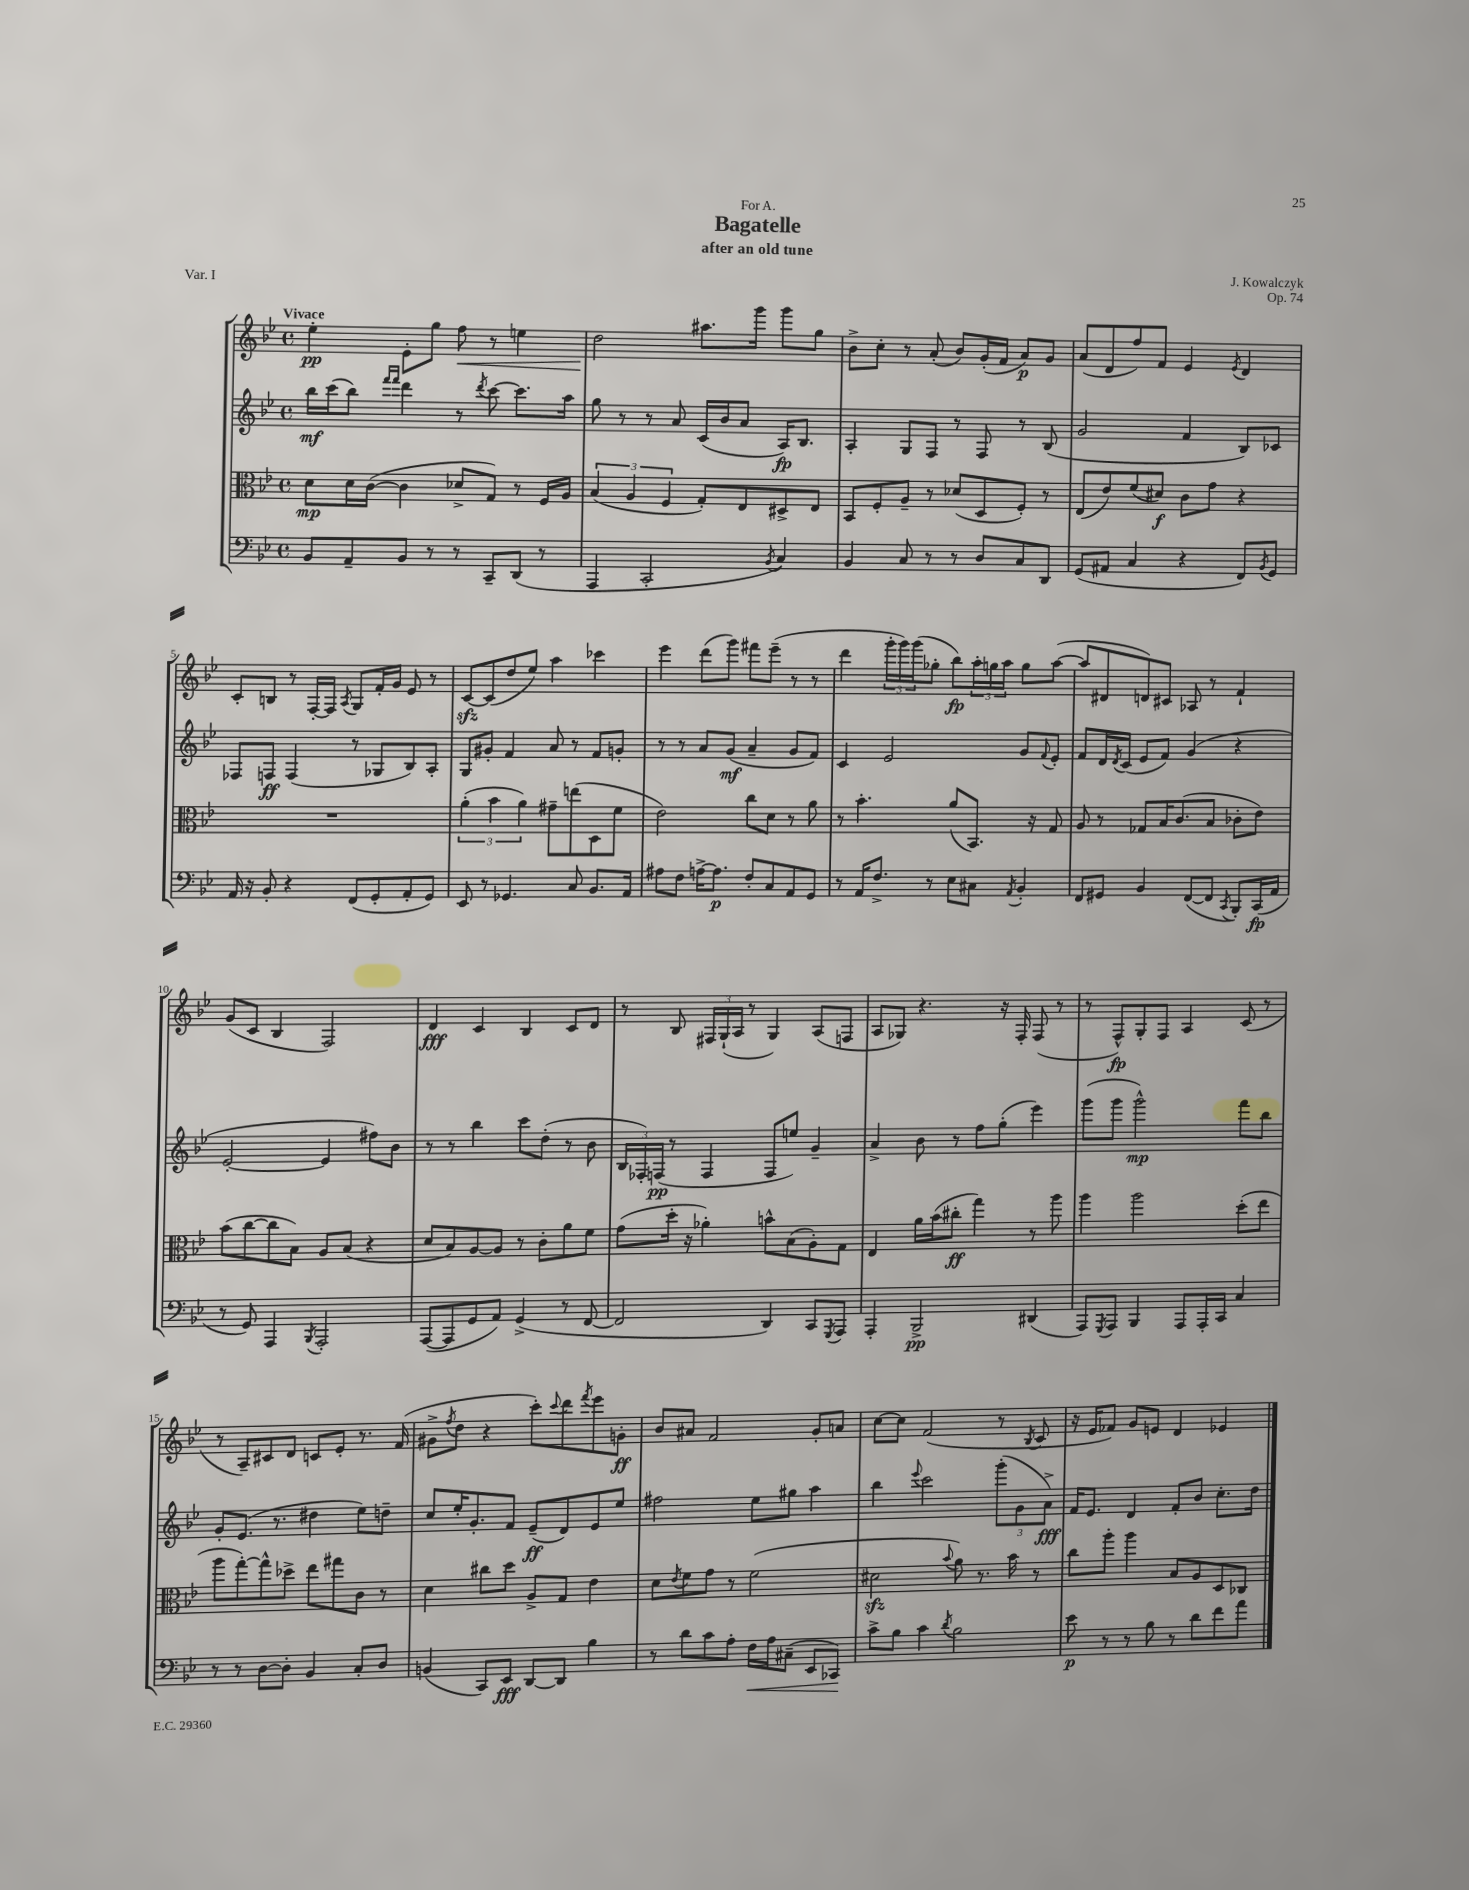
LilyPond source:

\header { title = "Bagatelle" composer = "J. Kowalczyk" subtitle = "after an old tune" dedication = "For A." opus = "Op. 74" piece = "Var. I" }
<<
\new StaffGroup <<
\new Staff = "s0" {
    \clef treble \key bes \major \defaultTimeSignature \time 4/4 \tempo "Vivace"
    ees''4-.\pp ees'8-. g''8 f''8\< r8 e''4 |
    d''2\! ais''8. g'''16 g'''8 g''8 |
    bes'8-> c''8-. r8 a'8-.( bes'8) g'16-.( f'16 a'8\p) g'8 |
    a'8( d'8 f''8) f'8 ees'4 \acciaccatura { ees'8 } d'4 |
    c'8-. b8 r8 f16~-. f16 \acciaccatura { a8 } g8 f'16-. g'16 ees'8 r8 |
    c'8~\sfz c'8( d''8 ees''8) a''4 ces'''4 |
    ees'''4 d'''8( g'''8) fis'''8 ees'''8--( r8 r8 |
    d'''4 \tuplet 3/2 { g'''16-. g'''16) g'''16( } ges''8-. bes''8\fp) \tuplet 3/2 { a''16-. g''16 a''16 } g''8 a''8~( |
    a''8 dis'8 d'8) cis'8 aes8 r8 f'4-! |
    g'8( c'8 bes4 f2) |
    d'4\fff c'4 bes4 c'8 d'8 |
    r8 bes8 \tuplet 3/2 { fis16 g16-!( a16 } r8 g4) a8( f8 |
    a8 ges8) r4. r16 f16-. f8( r8 |
    r8 f8-^\fp) g8-. f8 a4 c'8( r8 |
    r8 a8--) cis'8 d'8 c'8 ees'8-. r8. f'16( |
    gis'8-> \acciaccatura { f''8 } d''8 r4 c'''8-.) \appoggiatura { c'''8 } d'''8 \acciaccatura { f'''8 } ees'''8 g'8-.\ff |
    bes'8 ais'8 f'2 g'8-. a'8 |
    c''8~ c''8 f'2( r8 \acciaccatura { bes8 } c'8 |
    r16 ees'16 fes'8) g'8 e'8 d'4 ees'4 \bar "|." |
}
\new Staff = "s1" {
    \clef treble \key bes \major \defaultTimeSignature \time 4/4
    bes''16\mf c'''16( bes''8) \grace { f'''16 f'''16 } d'''4 r8 \acciaccatura { d'''8 } c'''8~ c'''8. a''16 |
    g''8 r8 r8 a'8 c'16( bes'16 a'8 a16\fp) bes8. |
    a4-. g8 f8 r8 f8 r8 bes8( |
    g'2 f'4 bes8) ces'8 |
    fes8 f8\ff f4( r8 ges8 bes8) a8-. |
    g8 gis'8-. f'4 a'8 r8 f'8 g'8-. |
    r8 r8 a'8 g'8\mf( a'4-- g'8 f'8) |
    c'4 ees'2 g'8 \appoggiatura { f'8 } ees'8-. |
    f'8 d'16 \acciaccatura { d'8 } c'16( ees'8 f'8) g'4( r4 |
    ees'2~-. ees'4 fis''8) bes'8 |
    r8 r8 bes''4 c'''8 d''8-.( r8 bes'8 |
    \tuplet 3/2 { bes16 fes16-.) f16\pp( } r8 f4 f8 e''8) g'4-- |
    a'4-> bes'8 r8 f''8 g''8-.( ees'''4) |
    g'''8( g'''8 g'''2-^\mp) f'''8 bes''8 |
    g'8-. ees'8.( r8. dis''4 ees''8) d''8-- |
    c''8 ees''16-. g'8.-. f'8 ees'8--\ff( d'8) ees'8 ees''8 |
    fis''2 ees''8 gis''8 a''4 |
    bes''4 \appoggiatura { ees'''8 } c'''2 \tuplet 3/2 { g'''8-.( g'8 a'8->\fff) } |
    f'16 ees'8. d'4 f'8-. bes'8 c''8.-. d''16 \bar "|." |
}
\new Staff = "s2" {
    \clef alto \key bes \major \defaultTimeSignature \time 4/4
    d'8\mp d'16 c'16~( c'4 des'8-> g8) r8 f16 a16 |
    \tuplet 3/2 { bes4( a4 f4 } g8-.) ees8 dis8-> ees8 |
    bes,8 f8-. a8-- r8 des'8( d8 f8-.) r8 |
    ees8( ees'8) f'8( dis'8\f) c'8 g'8 r4 |
    R1 |
    \tuplet 3/2 { a'4-.( bes'4 a'4) } gis'8-- e''8( d8 f'8 |
    ees'2) c''8 d'8 r8 a'8 |
    r8 bes'4.-. a'8( bes,8.) r16 g8 |
    a8 r8 ges8 bes16 c'8.( bes8 ces'8-. ees'8) |
    bes'8( c''8~ c''8 bes8) a8 bes8( r4 |
    d'8 bes8) a8~ a8 r8 c'8-. a'8 f'8 |
    g'8( d''16-. r16 aes'4-.) b'8-^ bes8( a8-.) g8 |
    ees4 a'16 bes'16( cis''8-.\ff g''4) r8 a''8 |
    a''4 a''2 d''8-.( ees''8 |
    a''8 g''8~-.) g''8-^ des''8-> ees''8 gis''8 c'8 r8 |
    d'4 cis''8 d''8 a8-> g8 ees'4 |
    d'8 \acciaccatura { ees'8 } f'8 g'8 r8 f'2( |
    dis'2\sfz \appoggiatura { bes'8 } a'8) r8. bes'16 r8 |
    c''8 a''8-. a''4 bes8 a8 d8 ces8 \bar "|." |
}
\new Staff = "s3" {
    \clef bass \key bes \major \defaultTimeSignature \time 4/4
    bes,8 a,8-- bes,8 r8 r8 c,8-- d,8( r8 |
    a,,4 c,2-. \acciaccatura { bes,8 } c4) |
    bes,4 c8 r8 r8 d8 c8 d,8 |
    g,8( ais,8 c4 r4 f,8) \acciaccatura { bes,8 } g,8 |
    a,16 r16 bes,8-. r4 f,8( g,8-. a,8-. g,8) |
    ees,8 r8 ges,4. c8 bes,8. a,16 |
    ais8 f8 a16~-> a8.\p f8-. c8 a,8 g,8 |
    r8 a,16 f8.-> r8 ees8 cis8 \acciaccatura { a,8 } bes,4-. |
    f,8 gis,8 bes,4 f,8~( f,8 \acciaccatura { c,8 } bes,,8-.) c,16\fp( a,16 |
    r8 g,8) a,,4 \acciaccatura { bes,,8 } a,,2-. |
    a,,8~( a,,8 g,8 a,8) g,4->( r8 f,8~ |
    f,2 d,4) c,8 \acciaccatura { g,,8 } a,,8 |
    a,,4-. bes,,2->\pp dis,4( |
    a,,8) \acciaccatura { g,,8 } a,,8 bes,,4 a,,8 a,,16-. c,16 c4 |
    r8 r8 d8~ d8-. bes,4 c8-. d8 |
    b,4( c,8) ees,8\fff d,8~ d,8 bes4 |
    r8 d'8 c'8 a8-. f16\< a16 cis8--( ees,8 ces,8\!) |
    c'8-> bes8 c'4 \acciaccatura { d'8 } bes2 |
    ees'8\p r8 r8 bes8 r8 d'8 f'8 a'8 \bar "|." |
}
>>
>>
